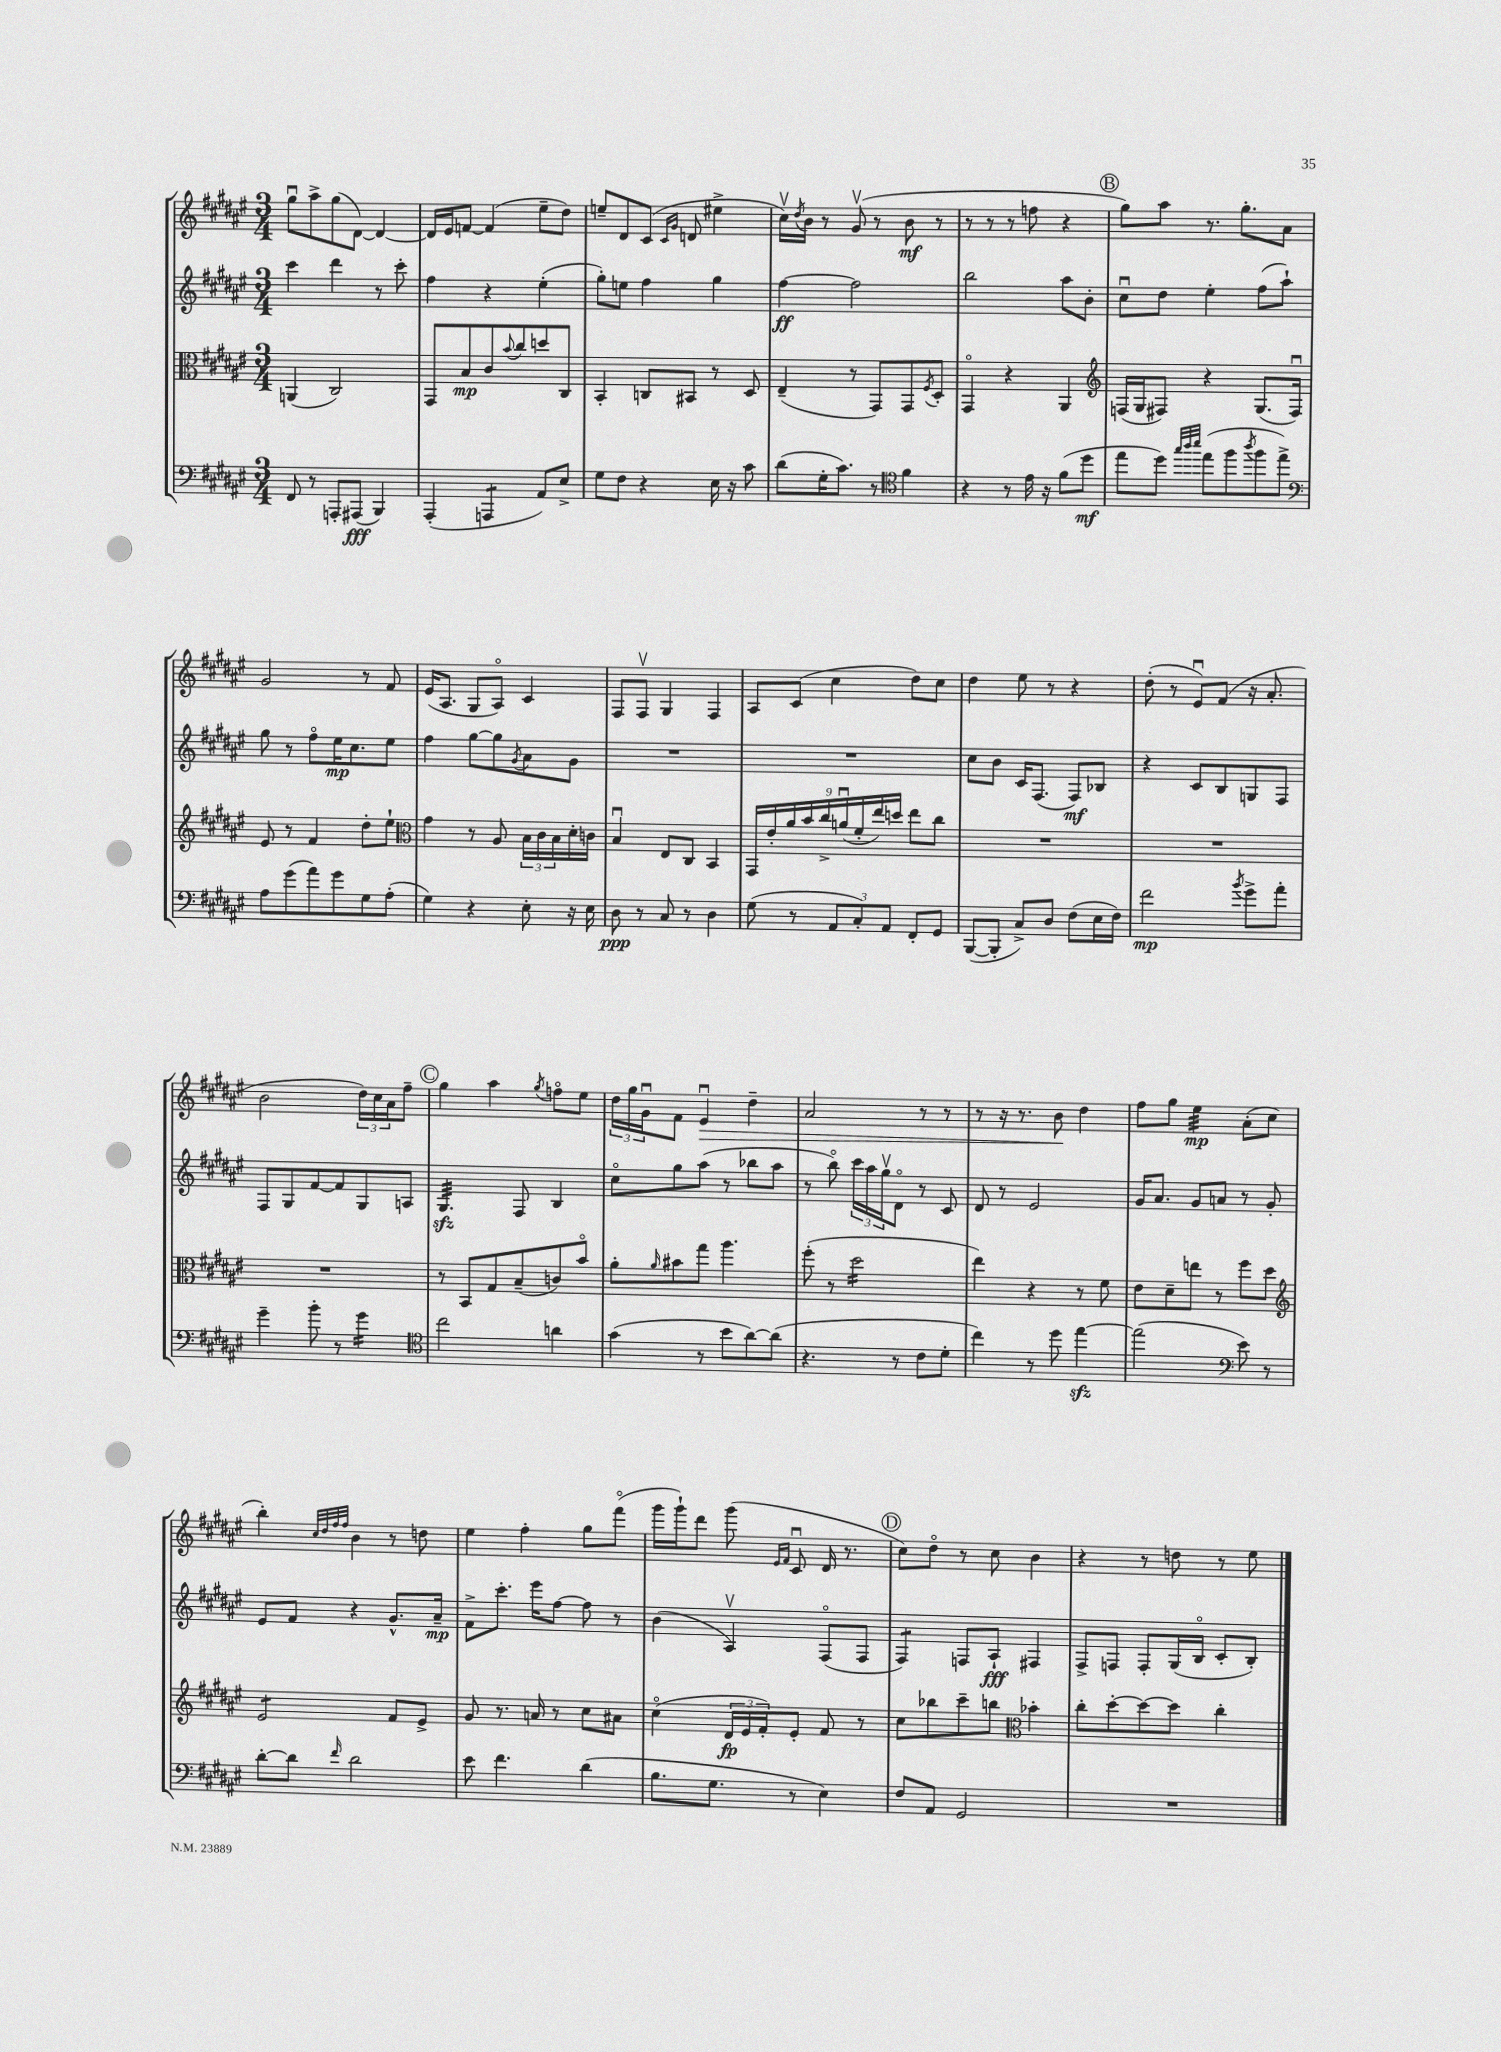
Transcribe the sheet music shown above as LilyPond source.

<<
\new StaffGroup <<
\new Staff = "s0" {
    \clef treble \key fis \major \numericTimeSignature \time 3/4
    gis''8\downbow ais''8-> gis''8( dis'8~) dis'4~ |
    dis'16 eis'16 f'8~ f'4( eis''8-- dis''8) |
    e''8-- dis'8 cis'8( \grace { cis'16 gis'16 } d'8 eis''4-> |
    cis''16\upbow) \acciaccatura { dis''8 } b'16 r8 gis'8\upbow( r8 b'8\mf r8 |
    r8 r8 r8 f''8 r4 |
    \mark \markup { \circle "B" } gis''8) ais''8 r8. gis''8.-. ais'8 |
    gis'2 r8 fis'8 |
    eis'16( ais8. gis8 ais8\flageolet) cis'4 |
    fis8 fis8\upbow gis4 fis4 |
    ais8 cis'8( cis''4 dis''8) cis''8 |
    dis''4 eis''8 r8 r4 |
    dis''8-.( r8 eis'8\downbow) fis'8( r16 ais'8.-. |
    b'2 \tuplet 3/2 { dis''16) cis''16 ais'16 } fis''8-- |
    \mark \markup { \circle "C" } gis''4 ais''4 \acciaccatura { gis''8 } f''8\flageolet eis''8 |
    \tuplet 3/2 { dis''16 gis''16 gis'16\downbow } fis'8 eis'4\downbow\> dis''4-- |
    ais'2 r8 r8 |
    r8 r16 r8. b'8\! dis''4 |
    fis''8 gis''8 eis''4:32\mp ais'8-.( cis''8 |
    b''4-.) \grace { cis''32 dis''32 fis''32 fis''32 } b'4 r8 d''8 |
    eis''4 fis''4-. gis''8 fis'''8\flageolet( |
    gis'''16 gis'''16-!) dis'''8 gis'''8( \grace { eis'16 fis'16 } cis'8\downbow dis'16 r8. |
    \mark \markup { \circle "D" } cis''8) dis''8\flageolet r8 cis''8 b'4 |
    r4 r8 d''8 r8 eis''8 \bar "|." |
}
\new Staff = "s1" {
    \clef treble \key fis \major \numericTimeSignature \time 3/4
    cis'''4 dis'''4 r8 cis'''8-. |
    fis''4 r4 eis''4-.( |
    gis''8-.) e''8 fis''4 gis''4 |
    fis''4~\ff fis''2 |
    b''2 ais''8 b'8-. |
    \mark \markup { \circle "B" } cis''8\downbow dis''8 eis''4-. fis''8( ais''8-!) |
    gis''8 r8 fis''8\flageolet eis''16\mp cis''8. eis''8 |
    fis''4 gis''8~ gis''8 \acciaccatura { gis'8 } ais'8 gis'8 |
    R2. |
    R2. |
    cis''8 b'8 cis'16 fis8.( fis8\mf) bes8 |
    r4 cis'8 b8 g8 fis8 |
    fis8 gis8 fis'8~ fis'8 gis8 a8 |
    \mark \markup { \circle "C" } gis4.:32\sfz fis8 b4 |
    cis''8\flageolet gis''8 ais''8( r8 bes''8 ais''8 |
    r8 b''8\flageolet) \tuplet 3/2 { cis'''16 ais''16 gis''16\upbow } dis'8\flageolet r8 cis'8 |
    dis'8 r8 eis'2 |
    gis'16 ais'8. gis'8 a'8 r8 gis'8-. |
    eis'8 fis'8 r4 gis'8.-^ ais'16--\mp |
    fis'8-> cis'''8.-. eis'''16 fis''8~ fis''8 r8 |
    b'4( ais4\upbow) fis8\flageolet( fis8 |
    \mark \markup { \circle "D" } fis4:8) f8 ais8-!\fff fis4 |
    fis8-> f8 f8-. gis16( b16\flageolet cis'8-. b8-.) \bar "|." |
}
\new Staff = "s2" {
    \clef alto \key fis \major \numericTimeSignature \time 3/4
    a,4( cis2) |
    gis,8 b8\mp cis'8 \appoggiatura { b'8 } cis''8 d''8 cis8 |
    b,4-. c8 bis,8 r8 dis8 |
    eis4--( r8 gis,8) gis,8 \acciaccatura { fis8 } dis8-. |
    gis,4\flageolet r4 ais,4 |
    \mark \markup { \circle "B" } \clef treble f16( gis16 fis8) r4 gis8.( fis16\downbow) |
    eis'8 r8 fis'4 dis''8-. eis''8-! |
    \clef alto gis'4 r8 ais8 \tuplet 3/2 { b16 cis'16 b16 } dis'16-. c'16 |
    b4\downbow eis8 cis8 b,4 |
    \tuplet 9/8 { gis,16 eis'16-. ais'16 b'16 cis''16-> a'16\downbow( fis'16-. eis''16) d''16 } eis''8 cis''8 |
    R2. |
    R2. |
    R2. |
    \mark \markup { \circle "C" } r8 b,8 gis8 b8--( c'8) b'8\flageolet |
    ais'8-. \grace { ais'16 } bis'8 gis''8 ais''4. |
    fis''8-.( r8 dis''2:16 |
    eis''4) r4 r8 fis'8 |
    eis'8 dis'8-- e''8 r8 fis''8 dis''8 |
    \clef treble eis'2:8 fis'8 eis'8-> |
    gis'8 r8. a'16 r8 cis''8 ais'8 |
    cis''4\flageolet( \tuplet 3/2 { dis'16\fp eis'16 fis'16-.) } eis'8-. fis'8 r8 |
    \mark \markup { \circle "D" } cis''8 bes''8 cis'''8-- b''8 \clef alto bes'4-. |
    cis''8-. dis''8~-. dis''8~ dis''8 cis''4-. \bar "|." |
}
\new Staff = "s3" {
    \clef bass \key fis \major \numericTimeSignature \time 3/4
    fis,8 r8 a,,8-. ais,,8\fff( b,,4) |
    ais,,4-.( a,,4:8 ais,8) eis8-> |
    gis8 fis8 r4 eis16 r16 cis'8 |
    dis'8( gis16-. cis'8.) r8 \clef tenor fis'4 |
    r4 r8 eis'16 r16 fis'8( dis''8\mf |
    \mark \markup { \circle "B" } eis''8 dis''8) \grace { gis''32 ais''32 b''32 } eis''8( fis''8 \acciaccatura { ais''8 } fis''8 eis''8->) |
    \clef bass ais8 gis'8( ais'8) gis'8 gis8 ais8-.( |
    gis4) r4 eis8-. r16 eis16 |
    dis8\ppp r8 cis8 r8 dis4 |
    gis8( r8 \tuplet 3/2 { ais,8 cis8-.) ais,8 } fis,8-. gis,8 |
    b,,8~( b,,8-. cis8->) dis8 fis8( eis16 fis16) |
    fis'2\mp \acciaccatura { b'8 } gis'8-> ais'8-. |
    gis'4-- b'8-. r8 gis'4:16 |
    \mark \markup { \circle "C" } \clef tenor cis''2 a'4 |
    gis'4( r8 b'8 ais'8~) ais'8( |
    r4. r8 cis'8 dis'8-. |
    cis''4) r8 dis''8 eis''4~\sfz |
    eis''2( \clef bass eis'8) r8 |
    dis'8~-. dis'8 \grace { fis'16 } dis'2 |
    eis'8 fis'4. dis'4( |
    b8. gis8. r8 eis4) |
    \mark \markup { \circle "D" } fis8 ais,8 gis,2 |
    R2. \bar "|." |
}
>>
>>
\layout { \context { \Score \remove "Bar_number_engraver" } }
